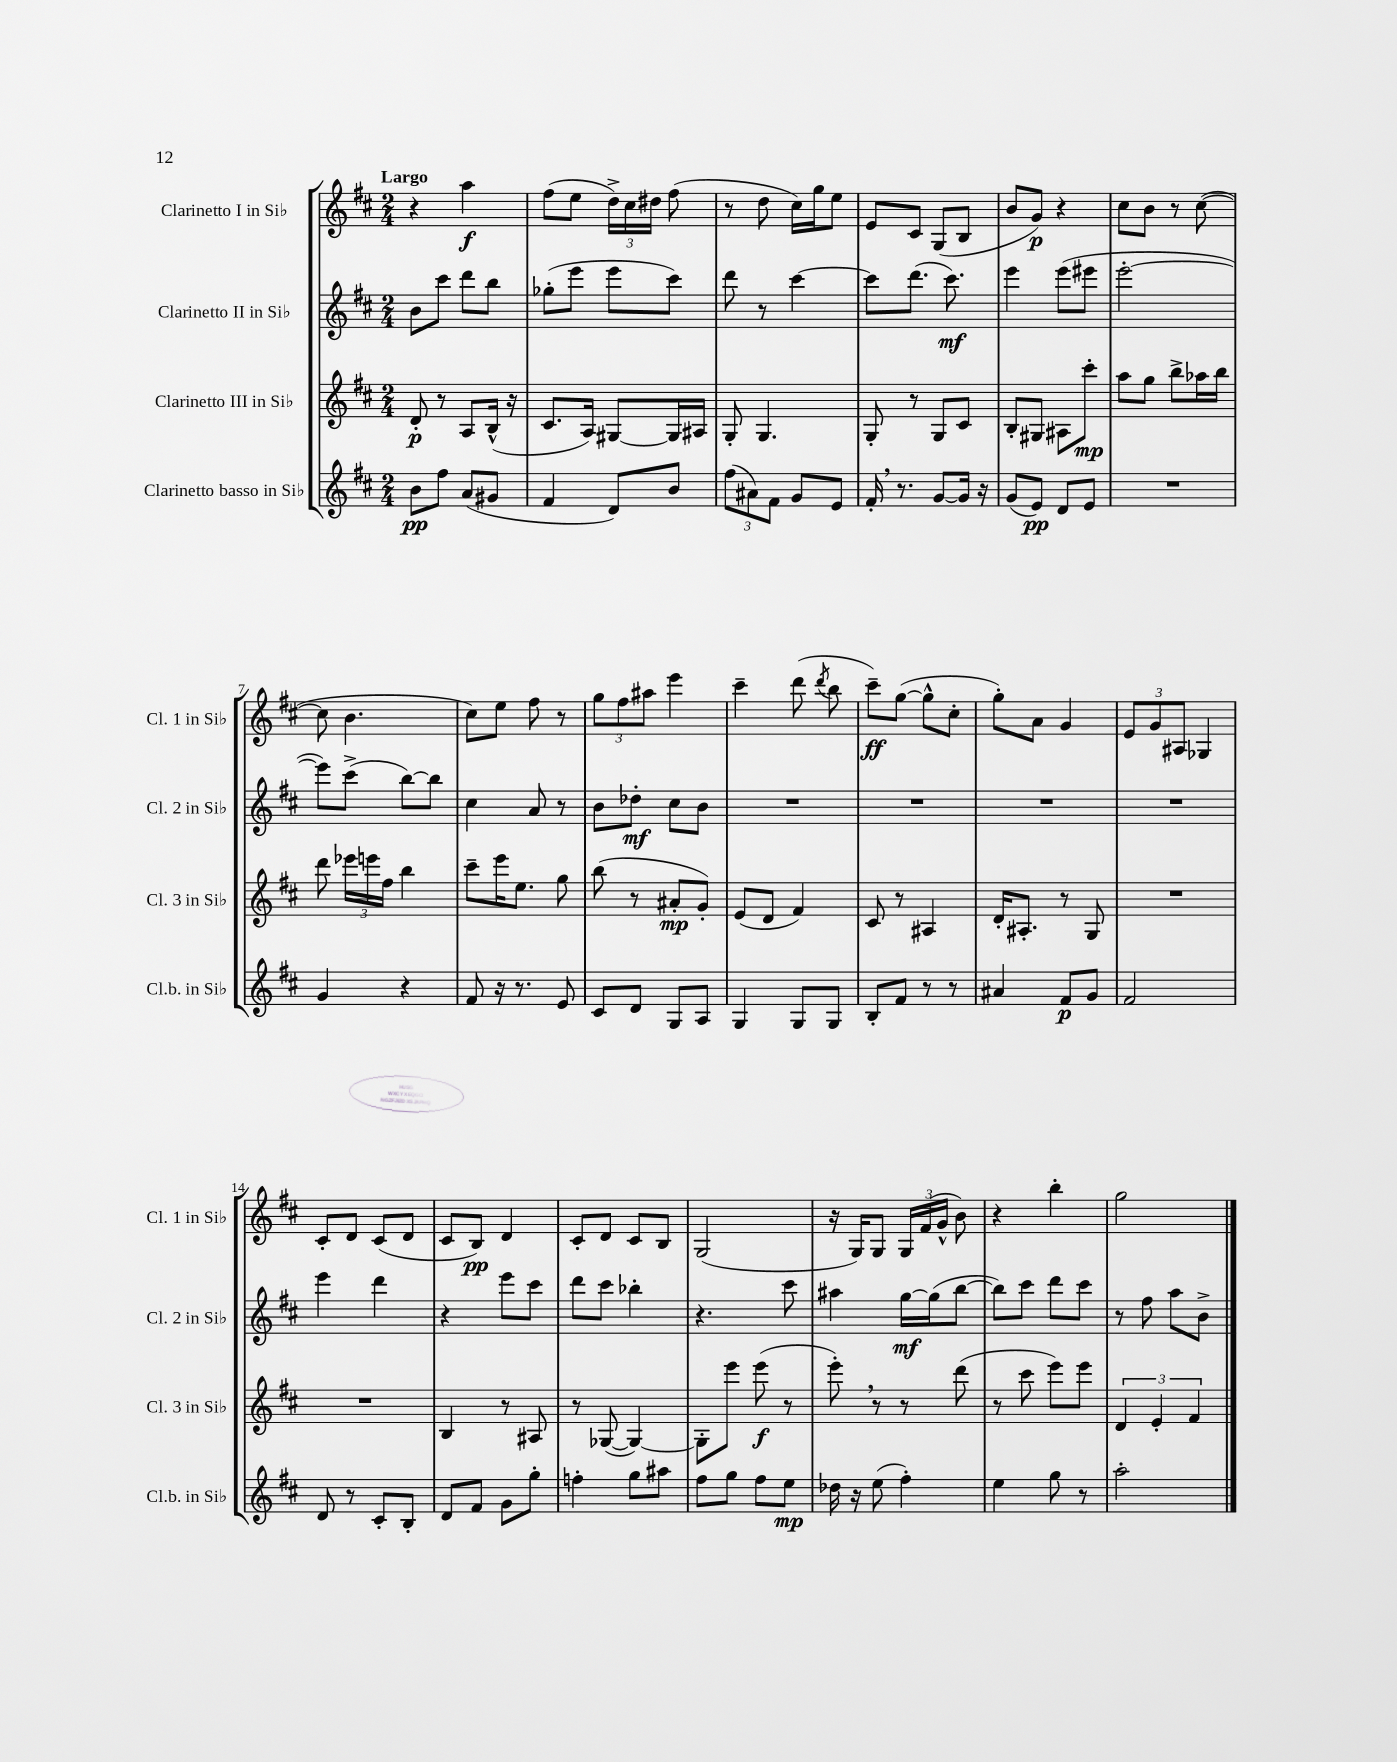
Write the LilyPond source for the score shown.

<<
\new StaffGroup <<
\new Staff = "s0" \with { instrumentName = "Clarinetto I in Sib" shortInstrumentName = "Cl. 1 in Sib" } {
    \clef treble \key d \major \numericTimeSignature \time 2/4 \tempo "Largo"
    \autoBeamOff r4 a''4\f |
    fis''8[( e''8] \tuplet 3/2 { d''16[->) cis''16 dis''16] } fis''8( |
    r8 d''8 cis''16[) g''16 e''8] |
    e'8[ cis'8] g8[( b8] |
    b'8[ g'8]\p) r4 |
    cis''8[ b'8] r8 cis''8~( |
    cis''8 b'4. |
    cis''8[) e''8] fis''8 r8 |
    \tuplet 3/2 { g''8[ fis''8 ais''8] } e'''4 |
    cis'''4-- d'''8( \acciaccatura { d'''8 } b''8 |
    cis'''8[--\ff) g''8]~( g''8[-^ cis''8]-. |
    g''8[-.) a'8] g'4 |
    \tuplet 3/2 { e'8[ g'8 ais8] } ges4 |
    cis'8[-. d'8] cis'8[( d'8] |
    cis'8[ b8]\pp) d'4 |
    cis'8[-. d'8] cis'8[ b8] |
    g2( |
    r16 g16[) g8] \tuplet 3/2 { g16[ fis'16( g'16]-^ } b'8) |
    r4 b''4-. |
    g''2 \bar "|." |
}
\new Staff = "s1" \with { instrumentName = "Clarinetto II in Sib" shortInstrumentName = "Cl. 2 in Sib" } {
    \clef treble \key d \major \numericTimeSignature \time 2/4
    \autoBeamOff b'8[ cis'''8] d'''8[ b''8] |
    ges''8[-.( e'''8] e'''8[ cis'''8]) |
    d'''8 r8 cis'''4~ |
    cis'''8[ d'''8.]( cis'''8.\mf) |
    e'''4 e'''8[( eis'''8] |
    e'''2~-. |
    e'''8[) cis'''8]->( b''8[~) b''8] |
    cis''4 a'8 r8 |
    b'8[ des''8]-.\mf cis''8[ b'8] |
    R2 |
    R2 |
    R2 |
    R2 |
    e'''4 d'''4 |
    r4 e'''8[ cis'''8] |
    d'''8[ cis'''8] bes''4-. |
    r4. cis'''8 |
    ais''4 g''16[~\mf g''16( b''8]~ |
    b''8[) cis'''8] d'''8[ cis'''8] |
    r8 fis''8 a''8[ b'8]-> \bar "|." |
}
\new Staff = "s2" \with { instrumentName = "Clarinetto III in Sib" shortInstrumentName = "Cl. 3 in Sib" } {
    \clef treble \key d \major \numericTimeSignature \time 2/4
    \autoBeamOff d'8-.\p r8 a8[ b16]-^( r16 |
    cis'8.[ a16]) gis8[~ gis16 ais16] |
    g8-. g4. |
    g8-. r8 g8[ cis'8] |
    b8[-. gis8] ais8[ cis'''8]-.\mp |
    a''8[ g''8] b''8[-> aes''16 b''16] |
    d'''8 \tuplet 3/2 { ees'''16[ e'''16 fis''16] } b''4 |
    cis'''8[-- e'''16 e''8.] g''8 |
    b''8( r8 ais'8[-.\mp g'8]-.) |
    e'8[( d'8] fis'4) |
    cis'8 r8 ais4 |
    d'16[-. ais8.]-. r8 g8 |
    R2 |
    R2 |
    b4 r8 ais8 |
    r8 ges8~( ges4~) |
    ges8[-. e'''8] e'''8\f( r8 |
    e'''8-.) \breathe r8 r8 d'''8( |
    r8 cis'''8 e'''8[) e'''8] |
    \tuplet 3/2 { d'4 e'4-. fis'4 } \bar "|." |
}
\new Staff = "s3" \with { instrumentName = "Clarinetto basso in Sib" shortInstrumentName = "Cl.b. in Sib" } {
    \clef treble \key d \major \numericTimeSignature \time 2/4
    \autoBeamOff b'8[\pp fis''8] a'8[( gis'8] |
    fis'4 d'8[) b'8] |
    \tuplet 3/2 { fis''8[( ais'8) fis'8] } g'8[ e'8] |
    fis'16-. \breathe r8. g'8[~ g'16] r16 |
    g'8[( e'8]\pp) d'8[ e'8] |
    R2 |
    g'4 r4 |
    fis'8 r16 r8. e'8 |
    cis'8[ d'8] g8[ a8] |
    g4 g8[ g8] |
    b8[-. fis'8] r8 r8 |
    ais'4 fis'8[\p g'8] |
    fis'2 |
    d'8 r8 cis'8[-. b8]-. |
    d'8[ fis'8] g'8[ g''8]-. |
    f''4-. g''8[ ais''8] |
    fis''8[ g''8] fis''8[ e''8]\mp |
    des''16 r16 e''8( fis''4-.) |
    e''4 g''8 r8 |
    a''2-. \bar "|." |
}
>>
>>
